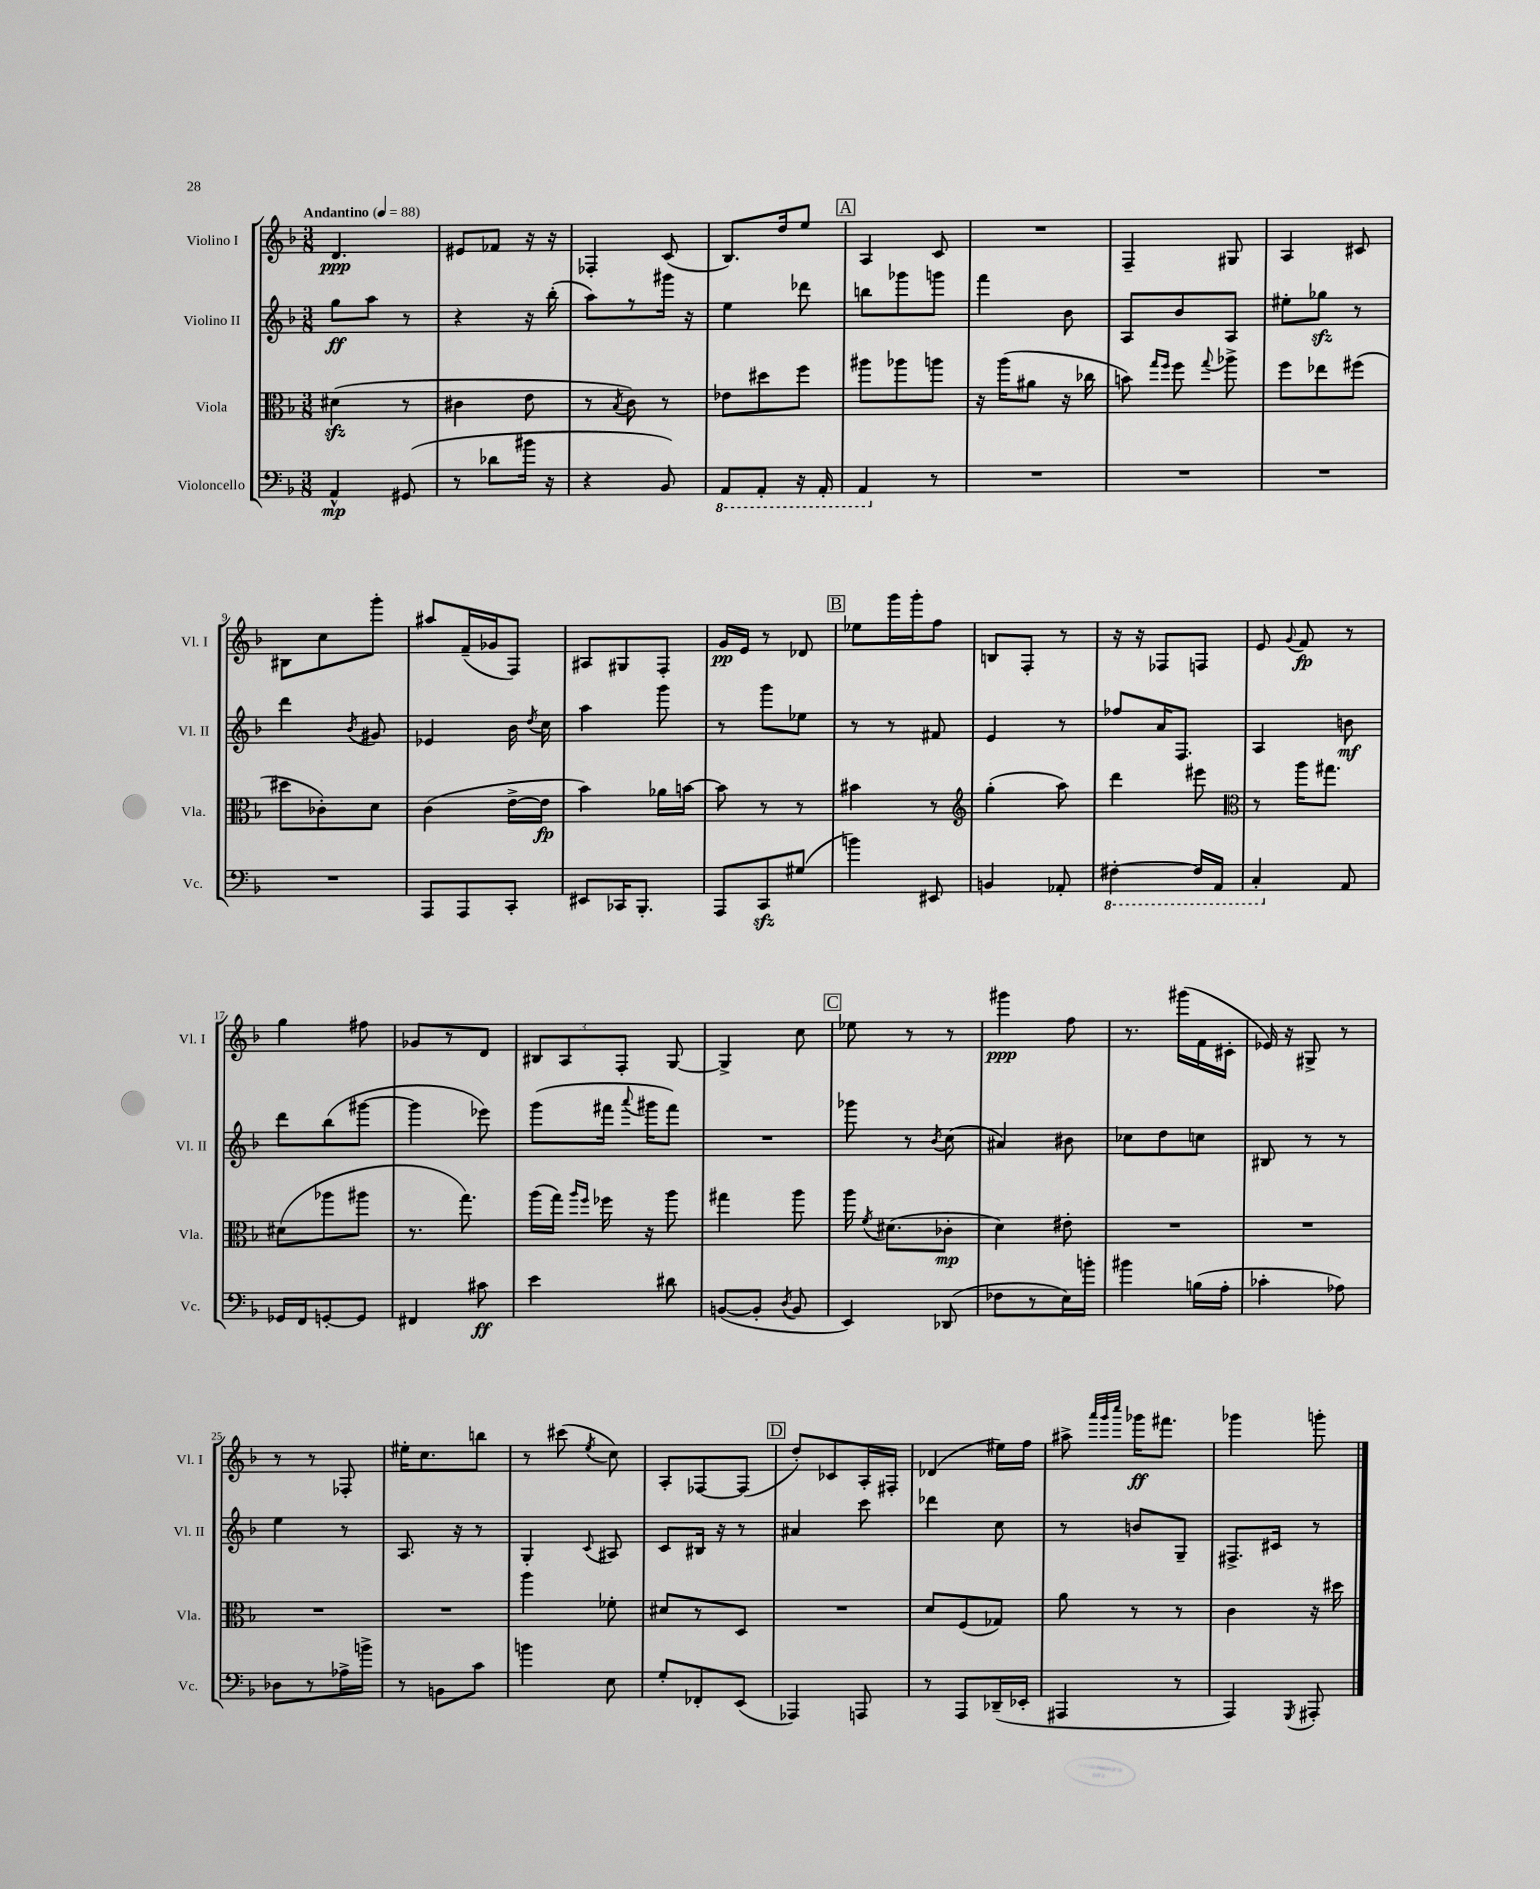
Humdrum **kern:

**kern	**kern	**kern	**kern
*staff4	*staff3	*staff2	*staff1
*clefF4	*clefC3	*clefG2	*clefG2
*k[b-]	*k[b-]	*k[b-]	*k[b-]
*M3/8	*M3/8	*M3/8	*M3/8
*MM88	*MM88	*MM88	*MM88
4AA^^	(4d#	8gg	4.d
.	.	8aa	.
(8GG#	8r	8r	.
=	=	=	=
8r	4c#	4r	8e#
8d-	.	.	8f-
16b#	8e	16r	16r
16r	.	(16bb-'	16r
=	=	=	=
4r	8r	8aa)	4F-'
.	8qB-	.	.
.	8c)	8r	.
8BB-)	8r	16ggg#	(8c
.	.	16r	.
=	=	=	=
8AAA	8e-	4ee	8.B-)
8AAA'	8dd#	.	.
.	.	.	16dd
16r	8ff	8ddd-	8ee
16AAA'	.	.	.
=	=	=	=
4AAA	8aa#	8bb	4A
.	8aa-	8ggg-	.
8r	8aa	8ggg	8c
=	=	=	=
4.r	16r	4fff	4.r
.	(16aa	.	.
.	8a#	.	.
.	16r	8b-	.
.	16cc-	.	.
=	=	=	=
4.r	8b)	8A	4F~
.	16qqgg	.	.
.	16qqff	.	.
.	8ff	8b-	.
.	8qqgg	.	.
.	8aa-^	8A	8G#
=	=	=	=
4.r	8ff	8ee#'	4A
.	8ee-	8gg-	.
.	(8ff#	8r	8c#
=	=	=	=
4.r	8dd#	4ddd	8B#
.	8c-')	.	8cc
.	.	8qb-	.
.	8d	8g#	8ggg'
=	=	=	=
8AAA	(4c	4e-	8aa#
8AAA	.	.	(16f~
.	.	.	16g-
8CC'	[16e^	16b-	8F)
.	.	8qdd	.
.	16e]	16cc	.
=	=	=	=
8EE#	4b-)	4aa	8A#
16CC-	.	.	8G#
8.BBB-'	.	.	.
.	16a-	8ggg	8F'
.	[16b	.	.
=	=	=	=
8AAA	8b]	8r	16g
.	.	.	16e
8CC	8r	8ggg	8r
(8G#	8r	8ee-	8d-
=	=	=	=
4b)	4b#	8r	8ee-
.	.	8r	16ggg
.	.	.	16ggg'
8EE#	8r	8f#	8ff
=	=	=	=
*	*clefG2	*	*
4BB	(4gg'	4e	8B
.	.	.	8F'
8AA-'	8aa)	8r	8r
=	=	=	=
[4FF#'	4ddd	8ff-	16r
.	.	.	16r
.	.	16a	8F-
.	.	8.F	.
16FF#]	8eee#	.	8F
16AAA	.	.	.
=	=	=	=
*	*clefC3	*	*
4CC'	8r	4A	8e
.	.	.	8qqg
.	16aa	.	8f
.	8.gg#	.	.
8AA	.	8b	8r
=	=	=	=
16GG-	(8d#	8ddd	4gg
16FF	.	.	.
[8GG'	8aa-	(8bb-	.
8GG]	8aa#	[8ggg#	8ff#
=	=	=	=
4FF#	8.r	4ggg#]	8g-
.	.	.	8r
.	8.gg)	.	.
8c#	.	8eee-)	8d
=	=	=	=
4e	(16aa	(8ggg	12B#
.	16gg)	.	.
.	.	.	12A
.	16qqaa	.	.
.	16qqff	.	.
.	16ff-	16fff#	.
.	.	.	12F'
.	.	8qqaaa	.
.	16r	16ggg#	.
8d#	8aa	8fff#)	[8G
=	=	=	=
([8BB	4gg#	4.r	4G^]
8BB']	.	.	.
8qD	.	.	.
8BB	8aa	.	8cc
=	=	=	=
4EE)	16aa	8ggg-	8ee-
.	8qf	.	.
.	(8.d#	.	.
.	.	8r	8r
.	.	8qb-	.
(8DD-	8c-'	(8cc	8r
=	=	=	=
8F-	4d)	4a#)	4ggg#
8r	.	.	.
16E)	8e#'	8b#	8ff
16b'	.	.	.
=	=	=	=
4b#	4.r	8cc-	8.r
.	.	8dd	.
.	.	.	(16ggg#
(16B	.	8cc	16f
16A'	.	.	16c#'
=	=	=	=
4c-'	4.r	8B#	16e-)
.	.	.	16r
.	.	8r	8G#^
8A-)	.	8r	8r
=	=	=	=
8D-	4.r	4ee	8r
8r	.	.	8r
16A-^	.	8r	8F-'
16b^	.	.	.
=	=	=	=
8r	4.r	8.A	16ee#'
.	.	.	8.cc
8BB	.	.	.
.	.	16r	.
8c	.	8r	8bb
=	=	=	=
4b	4aa	4G'	8r
.	.	.	(8ccc#
.	.	8qqc	8qee
8E	8f-'	8A#	8cc)
=	=	=	=
8G'	8d#	8c	8A'
8FF-'	8r	16B#	[8F-
.	.	16r	.
(8EE	8D	8r	(8F-]
=	=	=	=
4AAA-)	4.r	4a#	8dd')
.	.	.	8c-
8AAA	.	8ccc	16A'
.	.	.	16F#'
=	=	=	=
8r	8d	4ddd-	(4d-
8AAA	(8F	.	.
(16DD-~	8G-)	8cc	16ee#)
16EE-'	.	.	16ff
=	=	=	=
4AAA#	8a	8r	8aa#^
.	.	.	32qqaaa
.	.	.	32qqggg
.	.	.	32qqcccc
.	8r	8b	16ggg-
.	.	.	8.fff#
8r	8r	8G~	.
=	=	=	=
4AAA)	4c	8.F#^	4ggg-
.	.	16c#	.
8qGGG	.	.	.
8AAA#'	16r	8r	8ggg'
.	16dd#	.	.
==	==	==	==
*-	*-	*-	*-
